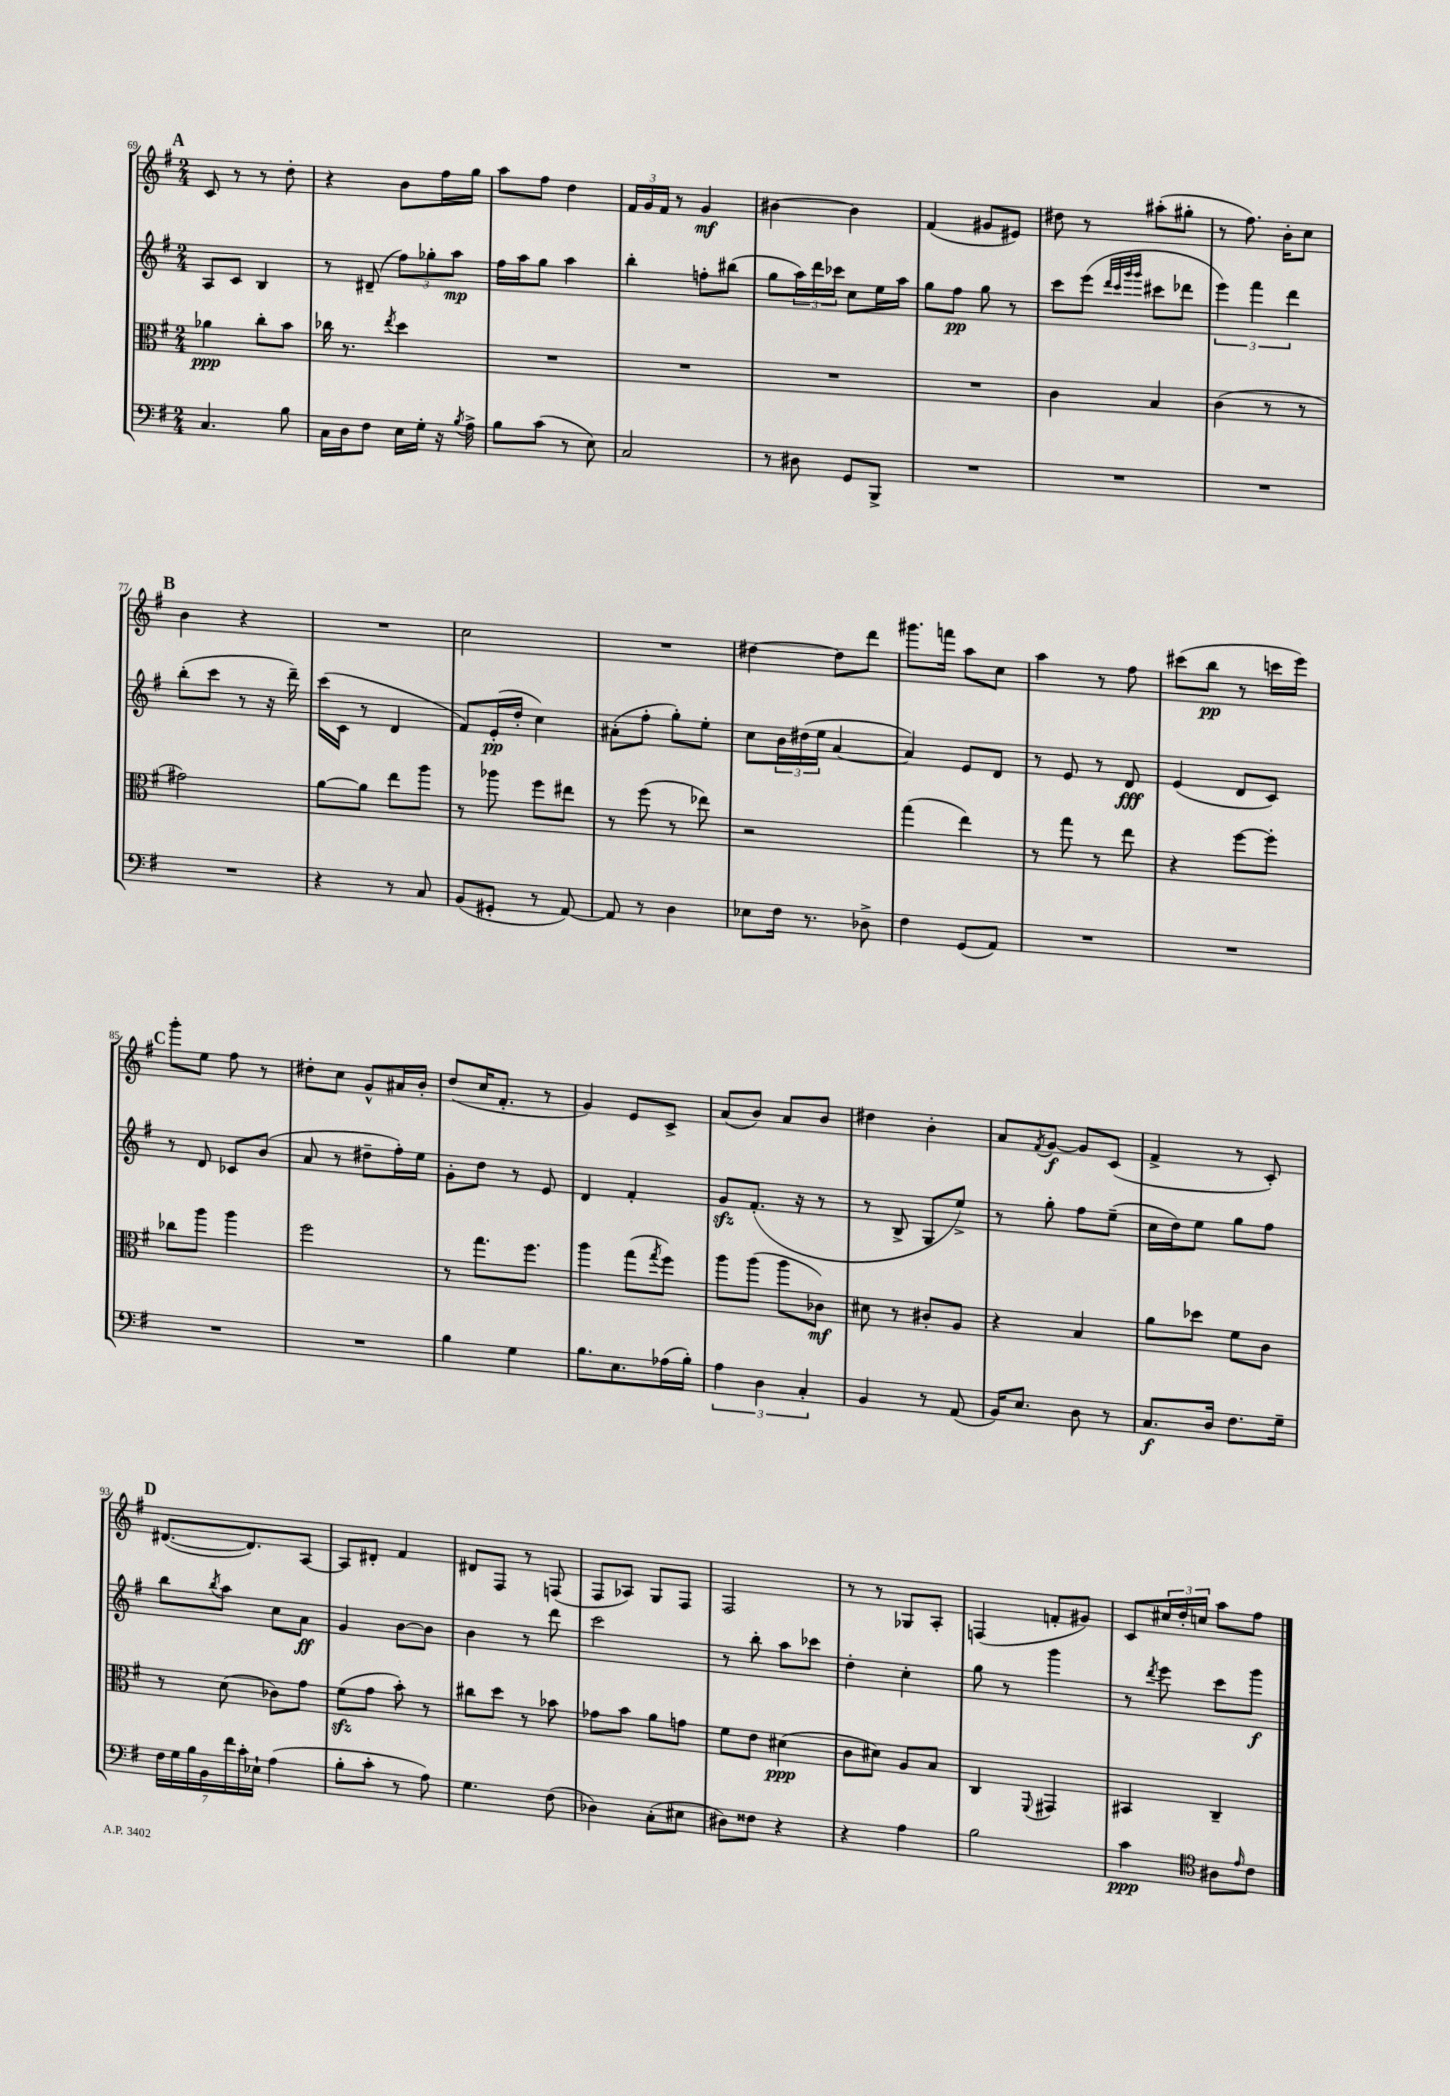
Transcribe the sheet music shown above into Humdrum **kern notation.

**kern	**kern	**kern	**kern
*staff4	*staff3	*staff2	*staff1
*clefF4	*clefC3	*clefG2	*clefG2
*k[f#]	*k[f#]	*k[f#]	*k[f#]
*M2/4	*M2/4	*M2/4	*M2/4
4.C	4a-	8A	8c
.	.	8c	8r
.	8cc'	4B	8r
8B	8b	.	8dd'
=	=	=	=
16C	16cc-	8r	4r
16D	8.r	.	.
8F#	.	(8d#~	.
.	8qee	.	.
16E	4dd	12ff#)	8b
16G'	.	.	.
.	.	12gg-'	.
16r	.	.	16ff#
.	.	12aa	.
8qB	.	.	.
16A^	.	.	16gg
=	=	=	=
8B	2r	16ff#	8aa
.	.	16aa	.
(8c	.	8gg	8ff#
8r	.	4aa	4dd
8E)	.	.	.
=	=	=	=
2C	2r	4bb'	24f#
.	.	.	24g
.	.	.	24f#
.	.	.	8r
.	.	8ff'	4g
.	.	(8bb#	.
=	=	=	=
8r	2r	8gg	[4b#
8D#	.	24aa)	.
.	.	24ddd	.
.	.	24ccc-	.
8GG	.	8cc	4b#]
8BBB^	.	16ee	.
.	.	16aa	.
=	=	=	=
2r	2r	8gg	(4f#
.	.	8ff#	.
.	.	8gg	8g#
.	.	8r	8e#)
=	=	=	=
2r	4c	8ccc	8dd#
.	.	(8eee	8r
.	.	32qqddd	.
.	.	32qqccc	.
.	.	32qqggg	.
.	.	32qqggg	.
.	4B	8ccc#	(8aa#'
.	.	8ddd-	8gg#'
=	=	=	=
2r	(4c	6eee)	8r
.	.	.	8.ff#)
.	.	6fff#	.
.	8r	.	.
.	.	.	16b'
.	.	6ddd	.
.	8r	.	8cc
=	=	=	=
2r	2g#)	(8bb'	4b
.	.	8ccc	.
.	.	8r	4r
.	.	16r	.
.	.	16ddd~)	.
=	=	=	=
4r	[8a	(16ccc	2r
.	.	16c	.
.	8a]	8r	.
8r	8ee	4d	.
8C	8aa	.	.
=	=	=	=
(8BB	8r	8f#)	2cc
8GG#'	8aa-	(16e'	.
.	.	16dd'	.
8r	8ff#	4cc)	.
[8AA)	8ee#	.	.
=	=	=	=
8AA]	8r	(8a#'	2r
8r	(8ff#	8ff#'	.
4D	8r	8gg')	.
.	8ee-)	8ee'	.
=	=	=	=
8E-	2r	8cc	[4dd#
16F#	.	24b	.
.	.	(24dd#	.
8.r	.	.	.
.	.	24ee	.
.	.	[4a	8dd#]
8D-^	.	.	8ddd
=	=	=	=
4F#	(4gg	4a])	8.ggg#
.	.	.	16fff
(8GG	4ee)	8e	8aa
8AA)	.	8d	8cc
=	=	=	=
2r	8r	8r	4aa
.	8gg	8e	.
.	8r	8r	8r
.	8ee	8d	8ff#
=	=	=	=
2r	4r	(4e	(8ccc#
.	.	.	8bb
.	[8ff#	8d	8r
.	8ff#']	8c)	16ccc
.	.	.	16eee)
=	=	=	=
2r	8cc-	8r	8ggg'
.	8aa	8d	8ee
.	4aa	8c-	8ff#
.	.	(8b	8r
=	=	=	=
2r	2ff#	8a	8dd#'
.	.	8r	8cc
.	.	8dd#~	8g^^
.	.	16ff#')	16a#
.	.	16ee	16b'
=	=	=	=
4B	8r	8g'	(8dd
.	8.gg	8dd	16cc
.	.	.	8.f#'
4G	.	8r	.
.	8.ff#	.	.
.	.	8e	8r
=	=	=	=
8.B	4aa	4d	4g)
8.E	.	.	.
.	(8gg	4f#'	8e
.	8qgg	.	.
(16A-	8ff#)	.	8c^
16B')	.	.	.
=	=	=	=
6A	8aa	8g	(8a
.	(8aa	(8.f#'	8b)
6D	.	.	.
.	8aa	.	8a
.	.	16r	.
6C'	.	.	.
.	8c-)	8r	8b
=	=	=	=
4BB	8d#	8r	4dd#
.	8r	8B^	.
8r	8c#'	8G	4b'
(8AA	8A	8ee^)	.
=	=	=	=
16BB)	4r	8r	8a
8.E	.	.	.
.	.	.	8qf#
.	.	8gg'	[8g
8D	4B	8ff#	8g]
8r	.	(8ee~	(8c
=	=	=	=
8.C	8a	16cc	4f#^
.	.	16dd)	.
.	8dd-	8ee	.
16D	.	.	.
8.F#	8f#	8gg	8r
.	8c	8ff#	8c')
16G~	.	.	.
=	=	=	=
28F#	8r	8bb	([8.d#
28G	.	.	.
28B	.	.	.
28BB	.	.	.
.	.	8qbb	.
.	(8d	8aa	.
28f#	.	.	.
28c'	.	.	.
.	.	.	8.d#])
28E-`	.	.	.
(4A	8c-)	8cc	.
.	8g	8a	[8A
=	=	=	=
8B'	(8f#	4g	8A]
8c'	8g	.	8d#'
8r	8b')	[8b	4f#
8A)	8r	8b]	.
=	=	=	=
4.G	8cc#	4b	8d#
.	8dd	.	8F#
.	8r	8r	8r
(8F#	8b-	8ddd	(8F
=	=	=	=
4D-)	8g-	2ccc	8F#
.	8b	.	8A-)
(8C'	8a	.	8G
8E#	8g	.	8F#
=	=	=	=
8D#)	8f#	8r	2F#
8F##	8e	8bb'	.
4r	(4d#	8aa	.
.	.	8ccc-	.
=	=	=	=
4r	8c	4dd'	8r
.	8d#)	.	8r
4A	8A	4cc'	8G-
.	8B	.	8A'
=	=	=	=
2B	4C	8gg	(4F
.	.	8r	.
.	8qqFF#	.	.
.	4GG#	4ggg	8f'
.	.	.	8g#)
=	=	=	=
4c	4BB#	8r	8c
.	.	8qddd	.
.	.	8eee	24cc#
.	.	.	24dd'
.	.	.	24cc
*clefC4	*	*	*
8A#	4C~	8ccc	8aa
16qqe	.	.	.
8c	.	8ggg	8ff#
==	==	==	==
*-	*-	*-	*-
